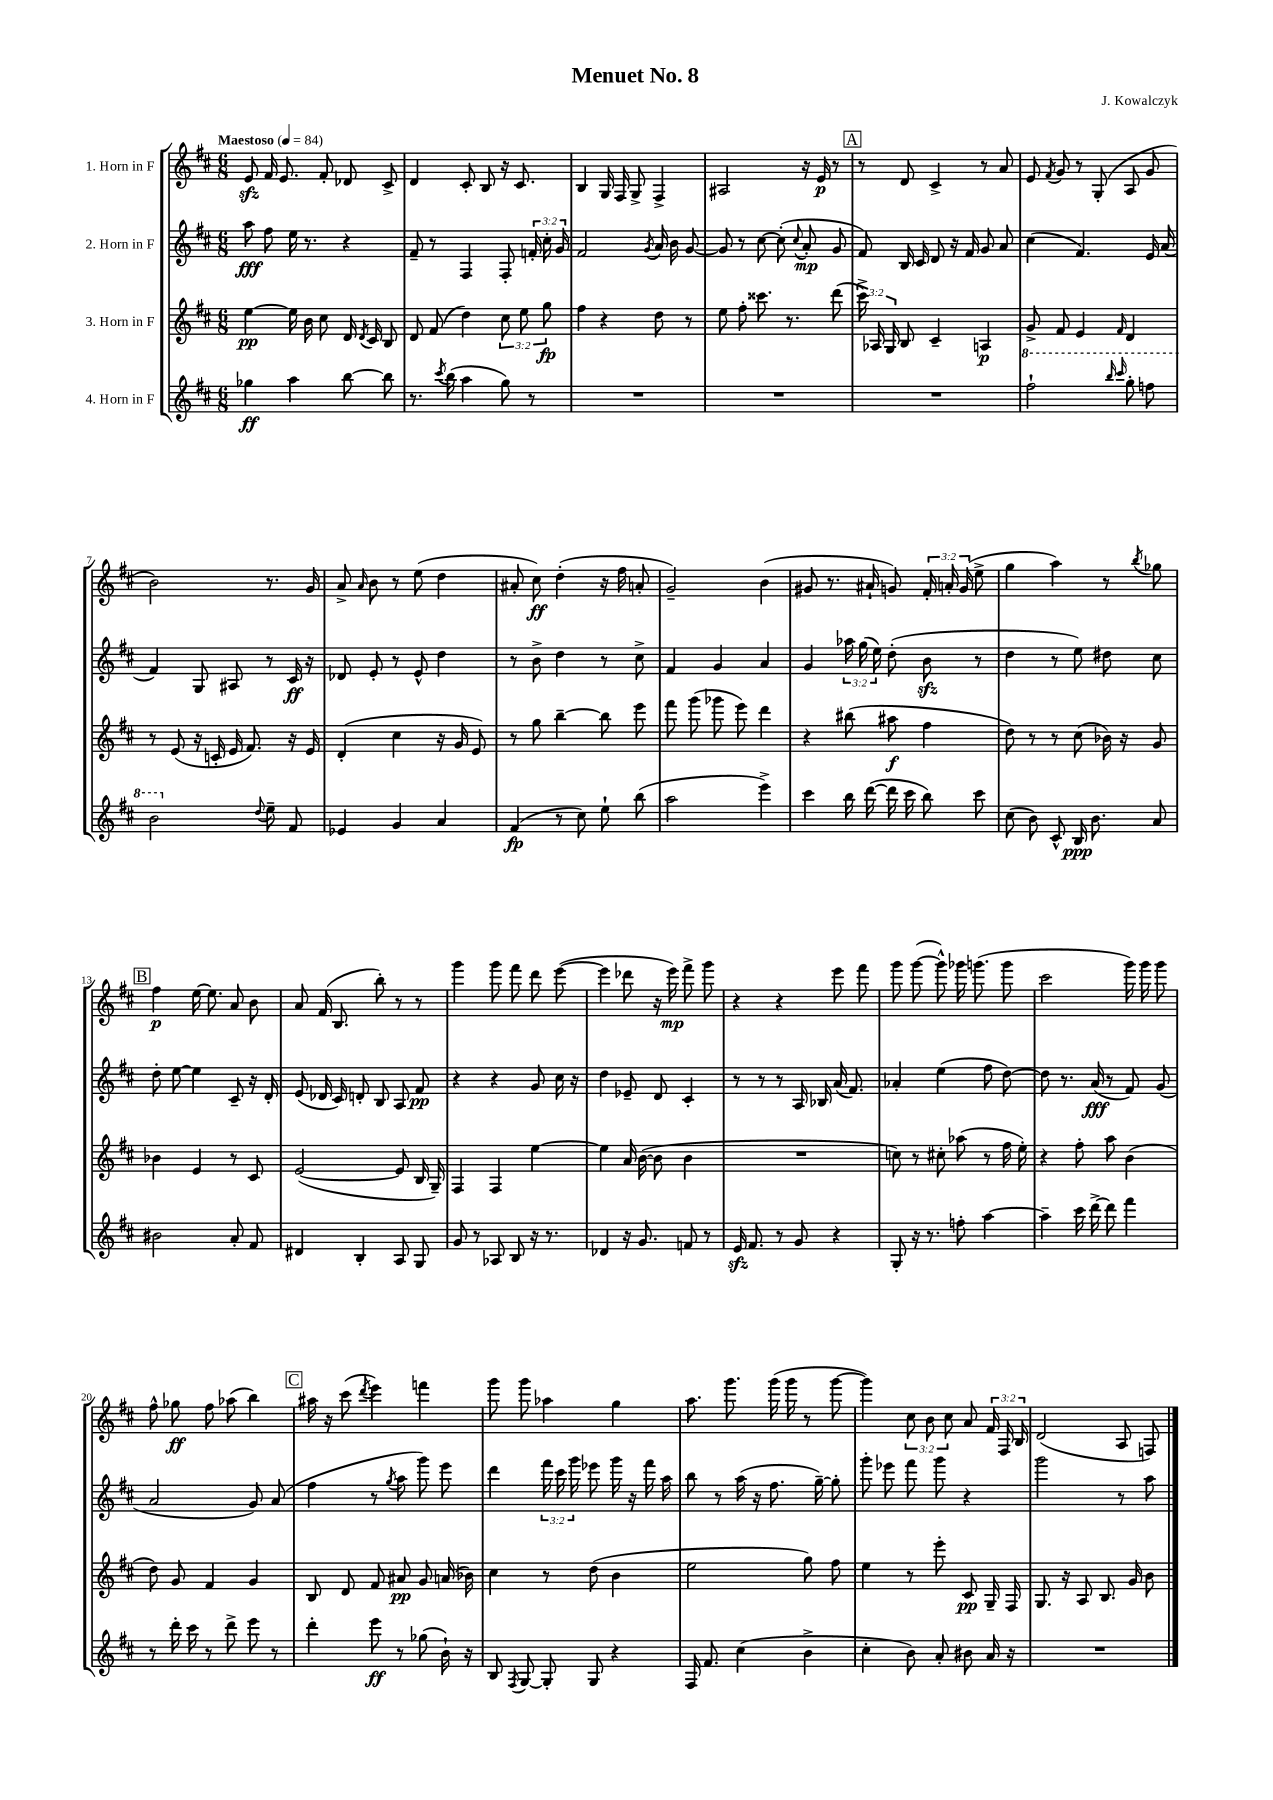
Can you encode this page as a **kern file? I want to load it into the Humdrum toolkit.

**kern	**kern	**kern	**kern
*staff4	*staff3	*staff2	*staff1
*clefG2	*clefG2	*clefG2	*clefG2
*k[f#c#]	*k[f#c#]	*k[f#c#]	*k[f#c#]
*M6/8	*M6/8	*M6/8	*M6/8
*MM84	*MM84	*MM84	*MM84
4gg-\	[4ee\	8aa\	8e/
.	.	8ff#\	16f#/
.	.	.	8.e/
4aa\	16ee\]	16ee\	.
.	16b\	8.r	.
.	8cc#\	.	8f#'/
[8bb\	16d/	4r	8d-/
.	8qd/	.	.
.	16c#/	.	.
8bb\]	8B/	.	8c#^/
=	=	=	=
8.r	8d/	8f#~/	4d/
.	(8f#/	8r	.
8qccc#/	.	.	.
(16bb\	.	.	.
4aa\	4dd\)	4F#/	8c#'/
.	.	.	8B/
8gg\)	12cc#\	8F#'/	16r
.	.	.	8.c#/
.	12ee\	.	.
8r	.	24f'/	.
.	12gg\	24cc#'\	.
.	.	24g/	.
=	=	=	=
2.r	4ff#\	2f#/	4B/
.	4r	.	16G/
.	.	.	16F#/
.	.	.	8G^/
.	.	8qg/	.
.	8dd\	16a/	4F#^/
.	.	16b\	.
.	8r	[8g/	.
=	=	=	=
2.r	8ee\	8g/]	2A#/
.	8ff#'\	8r	.
.	8.ccc##\	[8cc#\	.
.	.	(8cc#'\]	.
.	8.r	.	.
.	.	8qqcc#/	.
.	.	8a'/	16r
.	.	.	16e/
.	(8ddd\	8g/	8r
=	=	=	=
2.r	24ccc#^\)	8f#/)	8r
.	24A-/	.	.
.	24G/	.	.
.	8B/	16B/	8d/
.	.	16c#/	.
.	4c#~/	8d/	4c#^/
.	.	16r	.
.	.	16f#/	.
.	4A/	8g/	8r
.	.	8a/	8a/
=	=	=	=
2fff#`\	8g^/	(4cc#\	8e/
.	.	.	8qf#/
.	8f#/	.	8g/
.	4e/	4.f#/)	8r
.	.	.	(8G'/
16qqbbb/	.	.	.
16qqcccc#/	16qqf#/	.	.
8ggg'\	4d/	.	8A/
8fff\	.	16e/	8g/
.	.	(16a/	.
=	=	=	=
2bb\	8r	4f#/)	2b\)
.	(8e/	.	.
.	16r	8G/	.
.	16c'/	.	.
.	16e/	8A#/	.
.	8.f#/)	.	.
8qqdd/	.	.	.
8ee~\	.	8r	8.r
8f#/	16r	16c#/	.
.	16e/	16r	16g/
=	=	=	=
4e-/	(4d'/	8d-/	8a^/
.	.	.	16qqa/
.	.	8e'/	8b\
4g/	4cc#\	8r	8r
.	.	8e^^/	(8ee\
4a/	16r	4dd\	4dd\
.	16g/	.	.
.	8e/)	.	.
=	=	=	=
(4f#/	8r	8r	8a#'/
.	8gg\	8b^\	8cc#\)
8r	[4bb~\	4dd\	(4dd'\
8cc#\)	.	.	.
8ee`\	8bb\]	8r	16r
.	.	.	16ff#\
(8bb\	8eee\	8cc#^\	8a'/
=	=	=	=
2aa\	8fff#\	4f#/	2g~/)
.	(8ggg\	.	.
.	8ggg-\	4g/	.
.	8eee\)	.	.
4eee^\)	4ddd\	4a/	(4b\
=	=	=	=
4ccc#\	4r	4g/	8g#/
.	.	.	8.r
16bb\	(8bb#\	24aa-\	.
.	.	(24gg\	.
([16ddd\	.	.	16a#`/
.	.	24ee\)	.
16ddd\]	8aa#\	(8dd'\	8g/)
16ccc#\	.	.	.
8bb\)	4ff#\	8b\	24f#'/
.	.	.	24a'/
.	.	.	(24g/
8ccc#\	.	8r	8ee^\
=	=	=	=
(8cc#\	8dd\)	4dd\	4gg\
8b\)	8r	.	.
8c#^^/	8r	8r	4aa\)
16B/	(8cc#\	8ee\)	.
8.b\	.	.	.
.	16b-\)	8dd#\	8r
.	16r	.	.
.	.	.	8qbb/
8a/	8g/	8cc#\	8gg-\
=	=	=	=
2b#\	4b-\	8dd'\	4ff#\
.	.	[8ee\	.
.	4e/	4ee\]	[16ee\
.	.	.	8.ee\]
8a'/	8r	8c#~/	8a/
8f#/	8c#/	16r	8b\
.	.	16d'/	.
=	=	=	=
4d#/	([2e/	(8e/	8a/
.	.	16d-/	(16f#/
.	.	16c#/)	8.B/
4B'/	.	8d'/	.
.	.	8B/	8bb'\)
8A/	8e/]	8A/	8r
8G/	16B/	8f#/	8r
.	16G~/)	.	.
=	=	=	=
8g/	4F#/	4r	4ggg\
8r	.	.	.
8A-/	4F#/	4r	8ggg\
8B/	.	.	8fff#\
16r	[4ee\	8g/	8ddd\
8.r	.	.	.
.	.	16cc#\	([8eee\
.	.	16r	.
=	=	=	=
4d-/	4ee\]	4dd\	4eee\]
16r	16a/	8e-~/	8ddd-\
8.g/	([16b\	.	.
.	8b\]	8d/	16r
.	.	.	16eee\)
8f/	4b\	4c#'/	8fff#^\
8r	.	.	8ggg\
=	=	=	=
16e/	2.r	8r	4r
8.f#/	.	.	.
.	.	8r	.
8r	.	8r	4r
8g/	.	16A/	.
.	.	16B-/	.
4r	.	(16a/	8eee\
.	.	8.f#/)	.
.	.	.	8fff#\
=	=	=	=
8G'/	8cc\)	4a-'/	8ggg\
16r	8r	.	([8ggg\
8.r	.	.	.
.	8cc#'\	(4ee\	8ggg^^\])
8ff'\	(8aa-\	.	16ggg-\
.	.	.	(8.ggg\
[4aa\	8r	8ff#\	.
.	16ff#\	[8dd\)	8ggg\
.	16ee'\)	.	.
=	=	=	=
4aa~\]	4r	8dd\]	2ccc#\
.	.	8.r	.
16ccc#\	8ff#'\	.	.
[16ddd^\	.	(16a/	.
8ddd\]	8aa\	8r	.
4fff#\	(4b\	8f#/)	16ggg\)
.	.	.	16ggg\
.	.	(8g/	8ggg\
=	=	=	=
8r	8dd\)	2a/	8ff#^^\
16ddd'\	8g/	.	8gg-\
16ccc#\	.	.	.
8r	4f#/	.	8ff#\
8ddd^\	.	.	(8aa-\
8eee\	4g/	8g/)	4bb\)
8r	.	(8a/	.
=	=	=	=
4ddd'\	8B/	4ff#\	16aa#\
.	.	.	16r
.	8d/	.	(8ccc#\
.	.	.	8qddd/
8eee\	8f#/	8r	4eee\)
.	.	8qgg/	.
8r	8a#/	8aa\	.
(8gg-\	8g/	8ggg\)	4fff\
16b`\)	(16a/	8eee\	.
16r	16b-\)	.	.
=	=	=	=
8B/	4cc#\	4ddd\	8ggg\
8qF#/	.	.	.
[8G/	.	.	8ggg\
8G'/]	8r	24fff#\	4aa-\
.	.	24ccc#\	.
.	.	24ggg\	.
8G/	(8dd\	8eee-\	.
4r	4b\	16ggg\	4gg\
.	.	16r	.
.	.	16fff#\	.
.	.	16aa\	.
=	=	=	=
16F#/	2ee\	8bb\	8.aa\
8.f#/	.	.	.
.	.	8r	.
.	.	.	8.ggg\
(4cc#\	.	(16aa\	.
.	.	16r	.
.	.	8.ff#\	(16ggg\
.	.	.	16ggg\
4b^\	8gg\)	.	8r
.	.	[16gg~\)	.
.	8ff#\	8gg'\]	[8ggg\
=	=	=	=
4cc#'\	4ee\	8ggg'\	4ggg\])
.	.	8eee-\	.
8b\)	8r	8fff#\	12cc#\
.	.	.	12b\
8a'/	8eee'\	8ggg\	.
.	.	.	12cc#\
8b#\	8c#/	4r	8a/
16a/	16G~/	.	24f#/
.	.	.	24F#/
16r	16F#/	.	.
.	.	.	24B/
=	=	=	=
2.r	8.G/	2ggg\	(2d/
.	16r	.	.
.	8A/	.	.
.	8.B/	.	.
.	.	8r	8A/
.	16g/	.	.
.	8b\	8aa\	8F/)
==	==	==	==
*-	*-	*-	*-
